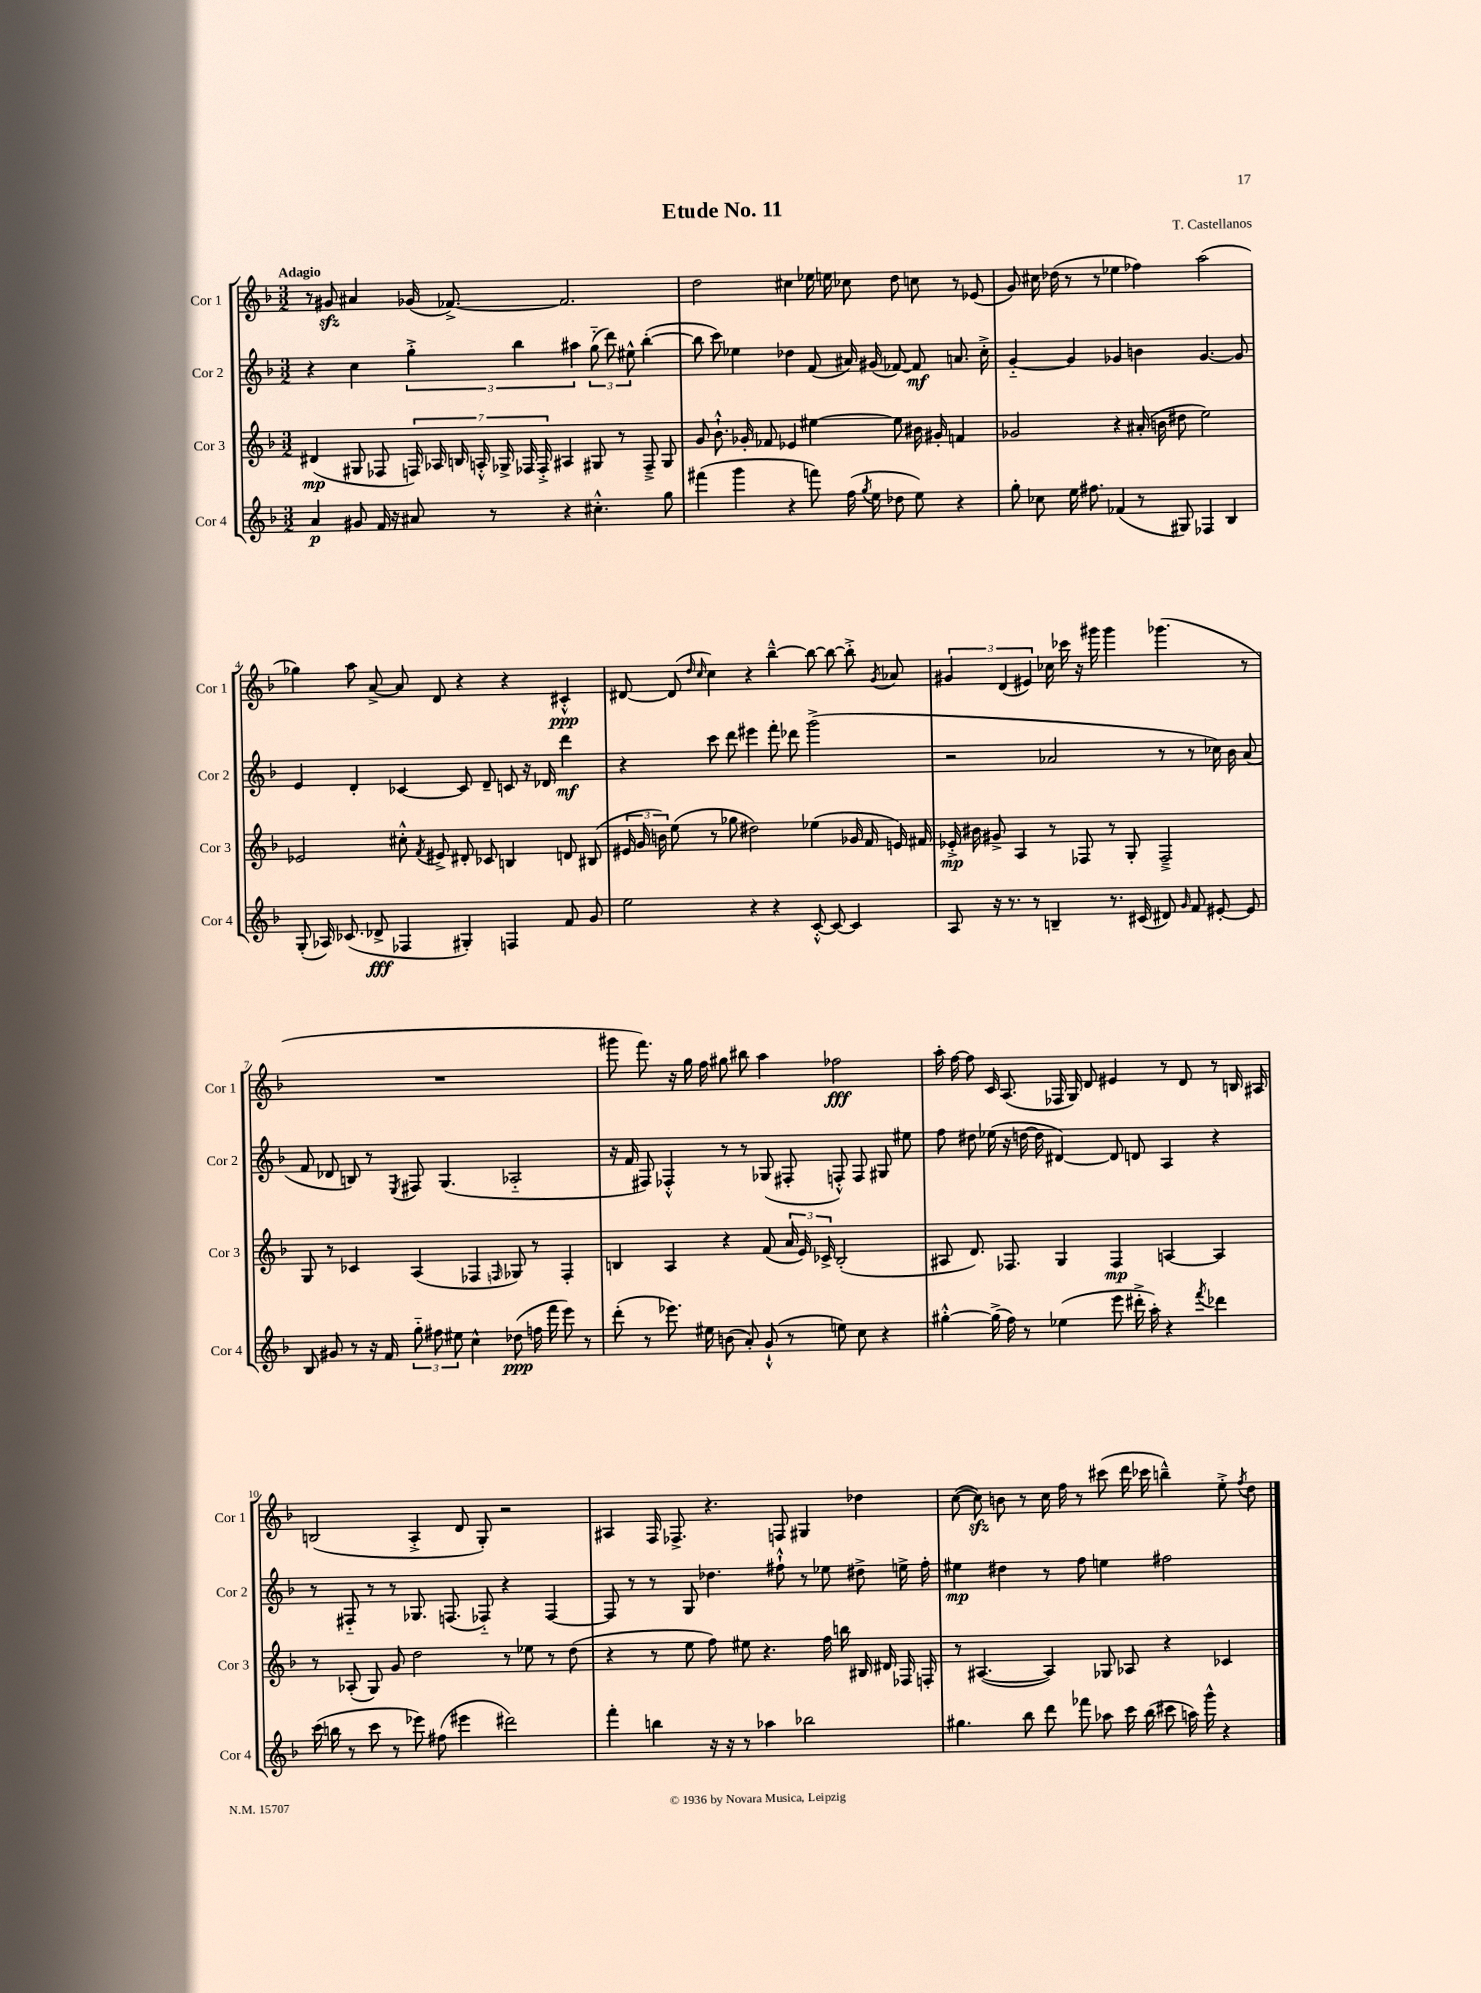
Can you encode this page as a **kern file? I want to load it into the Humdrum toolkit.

**kern	**kern	**kern	**kern
*staff4	*staff3	*staff2	*staff1
*clefG2	*clefG2	*clefG2	*clefG2
*k[b-]	*k[b-]	*k[b-]	*k[b-]
*M3/2	*M3/2	*M3/2	*M3/2
4a/	(4d#/	4r	8r
.	.	.	8g#/
8g#/	8G#/	4cc\	4a#/
16f/	8F-/	.	.
16r	.	.	.
8a#/	28F/)	6gg'^\	(16g-/
.	28A-/	.	.
.	.	.	[8.f-^/)
.	28B/	.	.
.	28A'^^/	.	.
8r	.	.	.
.	28G-^/	.	.
.	.	6bb-\	.
.	28F-/	.	.
.	28F-'^/	.	.
4r	4A#/	.	2.f-/]
.	.	6aa#\	.
4.cc#'^^\	8G#/	(12gg'~\	.
.	.	12ddd\)	.
.	8r	.	.
.	.	12ee#^^\	.
.	8F-~^/	([4bb-'\	.
8gg\	8G#/	.	.
=	=	=	=
(4fff#\	8g/	8bb-\]	2dd\
.	8.b-`^^\	8ccc\)	.
4ggg\	.	4ee-\	.
.	16g-'/	.	.
.	8f-/	.	.
4r	4e-/	4dd-\	4cc#\
8fff\)	[4ee#\	(8f/	16ee-\
.	.	.	16ee\
(16ff\	.	16a#/)	8cc-\
8qgg/	.	.	.
16ee\	.	(16g#/	.
8dd-\	8ee#\]	[8f-/)	8dd\
8ee\)	16b#\	8f-/]	8cc\
.	16g#'/	.	.
4r	4f/	8.a/	8r
.	.	.	(8e-/
.	.	16cc'^\	.
=	=	=	=
8gg'\	2g-/	[4g'~/	8g/)
8cc-\	.	.	16cc#\
.	.	.	(16dd-\
16ee\	.	4g/]	8r
8.ff#\	.	.	.
.	.	.	8r
(4f-/	4r	4g-/	4ee-\
8r	(16a#'/	4b\	4ff-\)
.	16b\	.	.
8G#/)	8dd#\	.	.
4F-/	2ee\)	[4.g-/	(2aa\
4B-/	.	.	.
.	.	8g-/]	.
=	=	=	=
(8G'/	2e-/	4e/	4gg-\)
16A-/)	.	.	.
(8.c-/	.	.	.
.	.	4d'/	8aa\
8d-^/	.	.	[8a^/
4F-/	8cc#'^^\	[4c-/	8a/]
.	8qf/	.	.
.	8e#^/	.	8d/
4G#'/)	8d#'/	8c-/]	4r
.	8c-/	8d~/	.
4F/	4B/	8c/	4r
.	.	16r	.
.	.	16d-/	.
8f/	8d/	4ddd\	4c#'^^/
8g/	(8B#/	.	.
=	=	=	=
2ee\	24e#/	4r	[8d#/
.	24g/	.	.
.	24b\)	.	.
.	(8ee\	.	(8d#/]
.	.	.	16qqdd/
.	.	.	16qqcc/
.	8r	8ccc\	4cc\)
.	8gg-\	8ddd\	.
4r	2dd#\)	4eee#\	4r
4r	.	8fff'\	[4bb-~^^\
.	.	8ddd-\	.
[8c'^^/	(4ee-\	(2ggg^\	8bb-\_
8c/_	.	.	8bb-\_
4c/]	16g-/	.	8bb-'^\]
.	16f/	.	.
.	.	.	8qg/
.	16e/)	.	8a-/
.	16f#/	.	.
=	=	=	=
8A/	16e-'^/	2r	6g#/
.	16b#\	.	.
16r	8g#^/	.	.
.	.	.	(6d/
8.r	.	.	.
.	4A/	.	.
.	.	.	6e#/)
8r	.	.	.
4B~/	8r	2a-/	16cc-\
.	.	.	16ccc-\
.	8F-/	.	16r
.	.	.	16ggg#\
8.r	8r	.	4ggg#\
.	8G'/	.	.
(16c#/	.	.	.
8d#/)	2F-~^/	8r	(4.ggg-\
16qqg/	.	.	.
8f/	.	8r	.
[8e#'/	.	16cc-\)	.
.	.	16b-\	.
8e#/]	.	(8a-/	8r
=	=	=	=
8B-/	8G/	8f/	1.r
8g#/	8r	8d-/	.
8r	4c-/	8B/)	.
16r	.	8r	.
16f/	.	.	.
.	.	8qE/	.
12gg'~\	(4A/	8F#/	.
12ff#\	.	.	.
.	.	(4.G/	.
12ee#\	.	.	.
4cc^^\	4F-/	.	.
.	16qqF/	.	.
(8dd-\	8G-/)	2A-'~/	.
16ff\	8r	.	.
16fff\	.	.	.
8eee\)	4F'/	.	.
8r	.	.	.
=	=	=	=
(8ddd'\	4B/	16r	8ggg#\
.	.	16f/	.
8r	.	8F#/)	8.fff\)
8.eee-\)	4A/	4F-'^^/	.
.	.	.	16r
.	.	.	16gg\
16ee#\	.	.	16ff\
(8b\	4r	8r	8gg#\
8a'/)	.	8r	8bb#\
(8g`^^/	(8f/	(8G-/	4aa\
8r	24a/	8F#'/	.
.	24e/)	.	.
.	24c-^/	.	.
8ee\)	(2B'/	8F'^^/)	2ff-\
8cc\	.	8F/	.
4r	.	8G#/	.
.	.	8ee#\	.
=	=	=	=
[4gg#'^^\	8A#/	8ff\	16aa'\
.	.	.	[16ff\
.	8.d/)	8dd#\	8ff\]
(16gg#^\]	.	(16ee-\	16c/
16ff\)	8.F-/	16r	(8.A/
8r	.	[16dd\	.
.	.	16dd\]	.
(4ee-\	4G/	[4d#/)	16F-/
.	.	.	16G/)
.	.	.	8d/
8eee\	4F-/	8d#/]	4e#/
16ddd#'^\	.	8d/	.
16aa'\)	.	.	.
4r	[4A/	4A/	8r
.	.	.	8d/
8qfff/	.	.	.
4ddd-\	4A/]	4r	8r
.	.	.	16B/
.	.	.	16A#/
=	=	=	=
(16ccc\	8r	8r	(2B/
16bb\	.	.	.
8r	(8A-'/	8F#'~/	.
8ccc\	8G/)	8r	.
8r	8g/	8r	.
8eee-\)	2dd\	8.G-/	4A'^/
(8ff#\	.	.	.
.	.	(8.F/	.
4eee#\	.	.	8d/
.	.	8F-'~/)	8G'/)
2ddd#\)	8r	4r	2r
.	8ee-\	.	.
.	8r	[4F-/	.
.	(8dd\	.	.
=	=	=	=
4fff'\	4r	8F-/]	4A#/
.	.	8r	.
4bb\	8r	8r	16F/
.	.	.	8.F-^/
.	8ee\	8G/	.
16r	8ff\)	4.dd-\	4.r
16r	.	.	.
8r	8ee#\	.	.
4aa-\	4.r	.	.
.	.	8ff#`^^\	8F/
2bb-\	.	8r	4G#/
.	16ff\	8ee-\	.
.	16bb\	.	.
.	16B#/	8dd#^\	4dd-\
.	16d#/	.	.
.	16F-/	16ee^\	.
.	16F'/	16ff#'\	.
=	=	=	=
4.gg#\	8r	4ee#\	([8cc\
.	([4.A#/	.	8cc\])
.	.	4dd#\	8b\
8bb-\	.	.	8r
8ddd\	4A#/])	8r	16cc\
.	.	.	16ff\
8fff-\	.	8ff\	8r
8aa-\	8G-/	4ee\	(8ccc#\
16ccc\	8A-/	.	16ddd\
(16bb-\	.	.	16ccc-\
8ccc#\	4r	2ff#\	4bb~^^\)
16aa\)	.	.	.
16ggg^^\	.	.	.
4r	4c-/	.	8ee'^\
.	.	.	8qff/
.	.	.	8dd\
==	==	==	==
*-	*-	*-	*-
